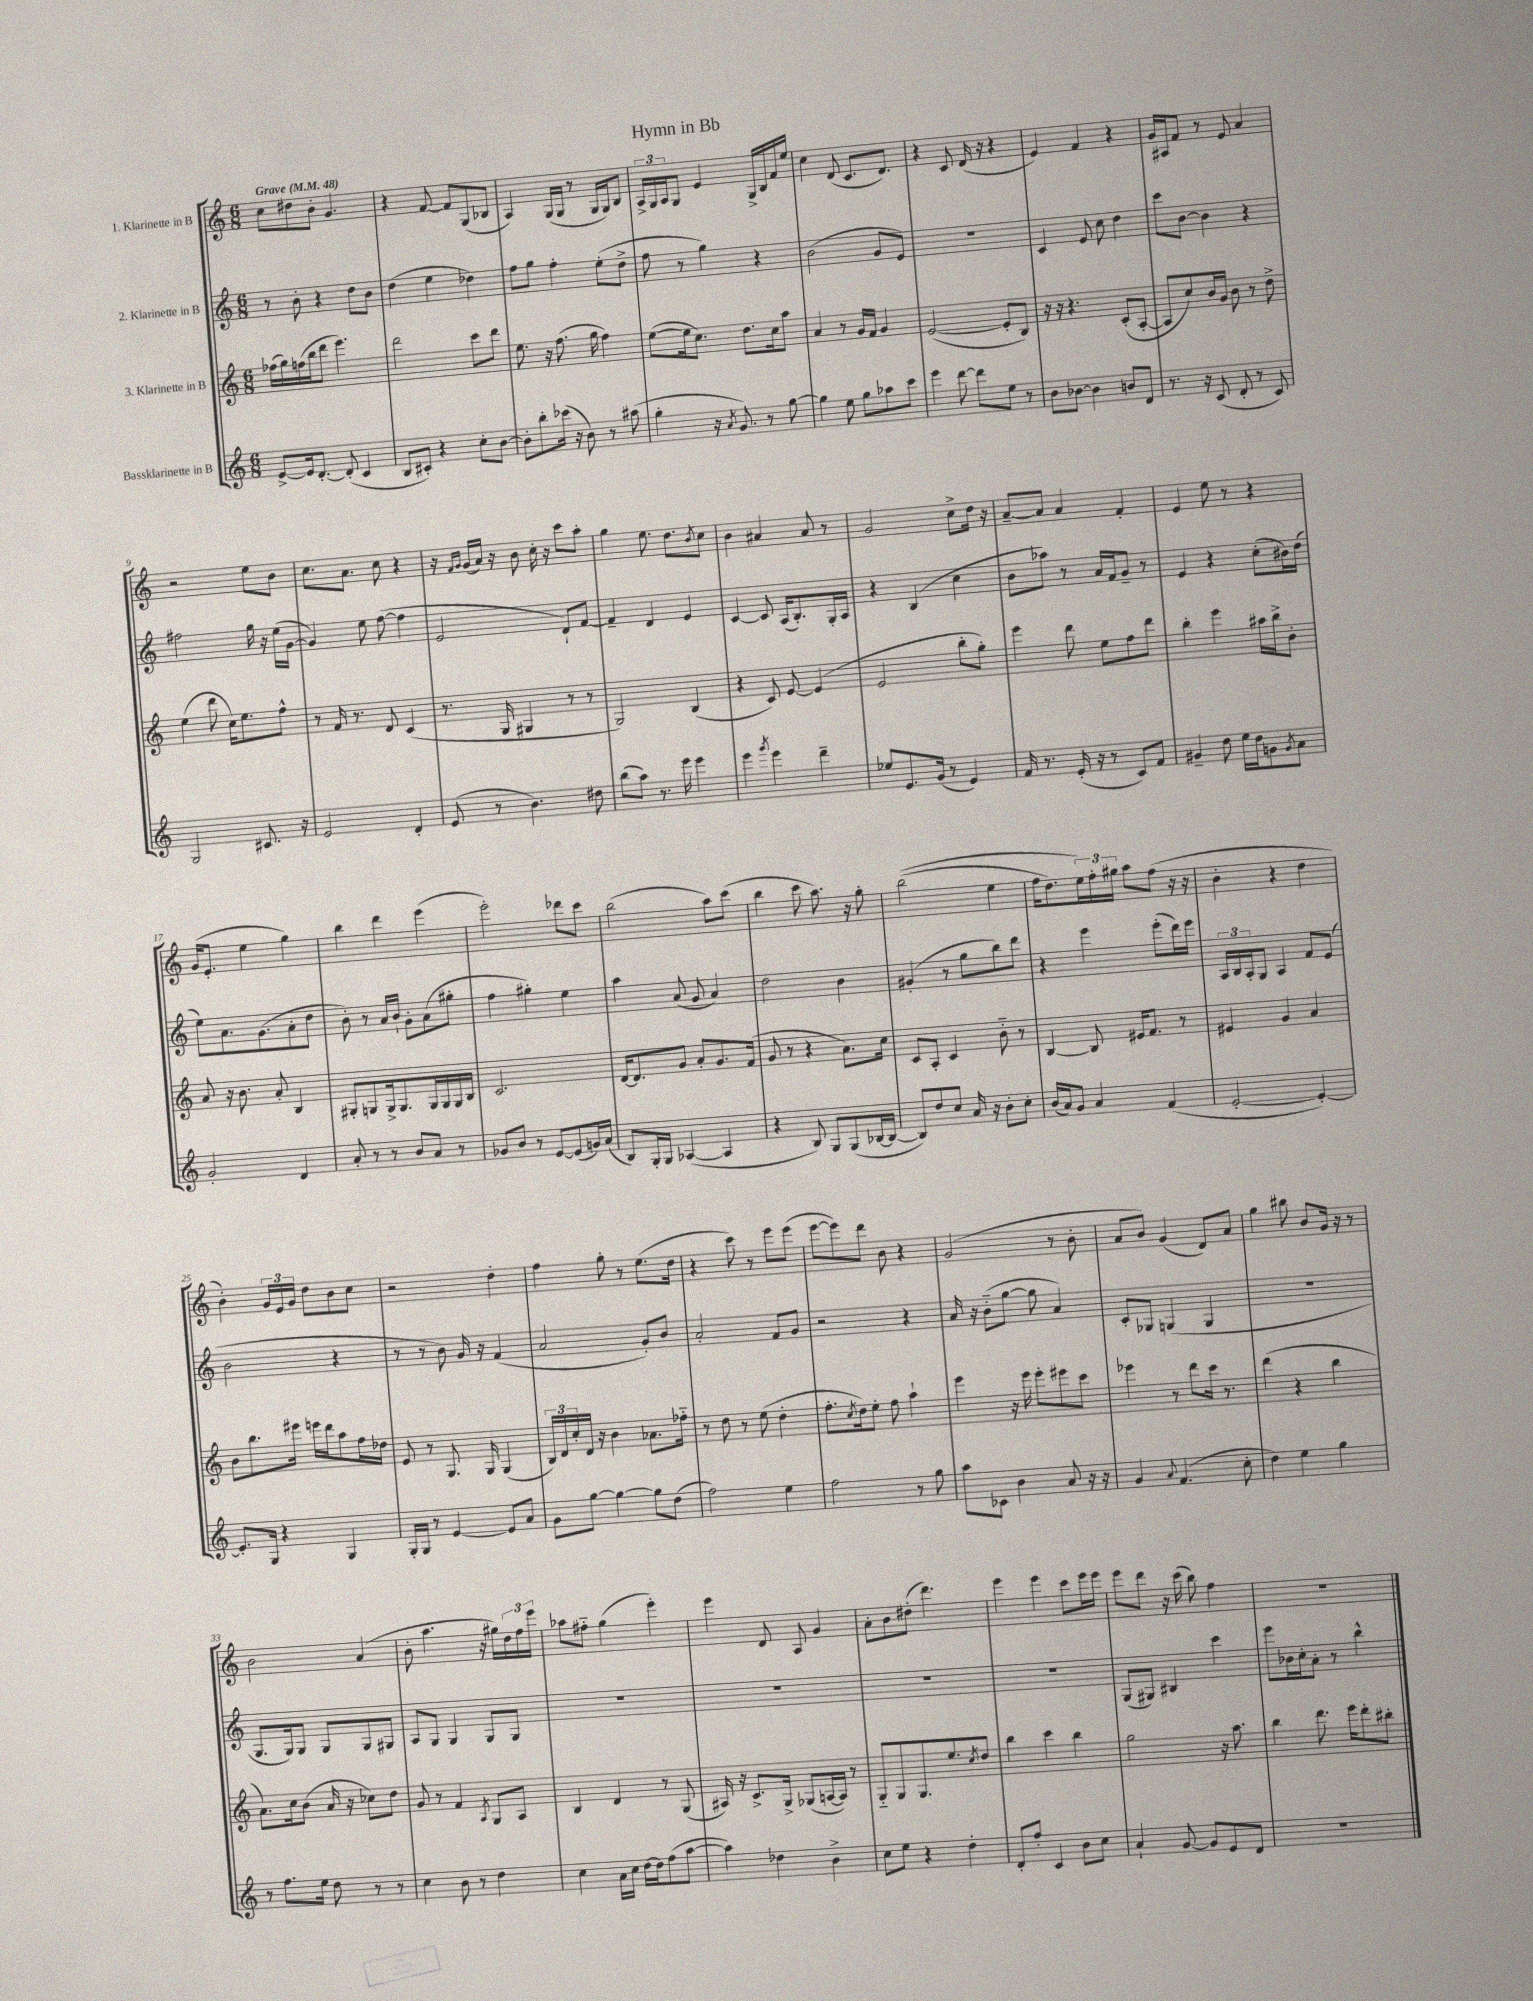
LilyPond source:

\header { title = "Hymn in Bb" }
<<
\new StaffGroup <<
\new Staff = "s0" \with { instrumentName = "1. Klarinette in B" } {
    \clef treble \key c \major \numericTimeSignature \time 6/8 \tempo "Grave" 4 = 48
    c''8 dis''8 b'8-. g'4. |
    r4 f'8~ f'8 g8( bes8 |
    a4) g16( g16 r8 g16 g16) b8 |
    \tuplet 3/2 { a16-> g16 a16 } g8 e'4 g16-> b16 f'16 e''16 |
    c''4 d'8( c'8. d'8.) |
    r4 c'8 d'16( r16 r4 |
    e'4) f'4 r4 |
    g'16 ais16 f'8 r8 e'8 a'4 |
    r2 e''8 b'8 |
    c''8. a'8. c''8 r4 |
    r16 \grace { f'16 g'16 } g'16( a'16) r16 b'8 c''16-. r16 c'''8 a''8-. |
    g''4 e''8. d''8. \acciaccatura { b'8 } c''8 |
    b'4 ais'4 ais'8 r8 |
    g'2 c''8-> d''16 r16 |
    a'8~-- a'8 a'4 f'4-. |
    e'4 e''8 r8 r4 |
    g'16( e'8.-. e''4 g''4) |
    b''4 d'''4 e'''4( |
    e'''2-.) des'''8 c'''8 |
    b''2( a''8) c'''8( |
    b''4 c'''8 a''8.) r16 g''8-. |
    b''2(\( e''4 |
    f''16 d''8.) \tuplet 3/2 { e''16\) f''16-. gis''16 } a''8 f''8( r16 r16 |
    b'4-. r4 d''4 |
    b'4-.) \tuplet 3/2 { g'16 e'16 g'16 } d''8 b'8 c''8 |
    r2 d''4-. |
    f''4 g''8-. r8 e''8.( d''16 |
    r4 c'''8) r8 e'''8 e'''8( |
    e'''8~ e'''8) d'''8 b'8 r4 |
    g'2( r8 b'8-. |
    a'8 b'8) g'4( d'8) a'8 |
    g''4 bis''8 b'8 g'16 r16 r8 |
    b'2 a'4( |
    b'8-. a''4. r16 gis''16) \tuplet 3/2 { d''16 f''16 e'''16 } |
    aes''8 fis''8-_ g''4( e'''4-.) |
    e'''4 d'8 a8 g'4 |
    a'8-. b'8 dis''8-.( d'''4.) |
    e'''4 e'''4 c'''8 e'''16 e'''16 |
    e'''8 d'''8 r16 c'''16( b''8) f''4 |
    R2. \bar "|." |
}
\new Staff = "s1" \with { instrumentName = "2. Klarinette in B" } {
    \clef treble \key c \major \numericTimeSignature \time 6/8
    r8 b'8-. r4 d''8 b'8 |
    d''4( e''4 des''4) |
    f''8 g''8 f''4-. e''8-.( d''8-> |
    f''8 r8 g''4) r4 |
    b'2( g'8 e'8) |
    R2. |
    c'4 e'8 c''8 d''4 |
    c'''8 b'8~ b'4 r4 |
    fis''2 g''16 r16 e''16( g'16~ |
    g'4) e''8 f''8~( f''4 |
    e'2 d'8-!) f'8~ |
    f'4-- d'4 e'4 |
    c'4~ c'8 a16( b8.-.) g16-. a16 |
    r4 b4( c''4 |
    b'8 aes''8) r8 a'16 f'16 g'8-- r8 |
    e'4 r4 c''8-.( bis'16) d''16( |
    e''8) a'8. g'8.( a'8-. d''8 |
    b'8-.) r8 a'16 b'16-! g'8-. a'8( gis''8-. |
    f''4 gis''4-.) e''4 |
    a''4 a'8( g'8 a'4) |
    d''2 b'4 |
    gis'4-.( r8 g''8 b''8) d'''8 |
    r4 e'''4 e'''8-.( d'''16) e'''16 |
    \tuplet 3/2 { a16 b16 a16-. } g8 a4 f'8 e'8( |
    b'2 r4 |
    r8 r8 b'8) g'16 r16 f'4( |
    a'2 g'8-.) b'8 |
    a'2-. f'8 g'8 |
    r2 r4 |
    a'16 r16 b'8-_( g''8~ g''8 a'4) |
    c'8-. ges8 g4( g4 |
    R2. |
    g8. g16) g8 g8 g8 gis8 |
    a8 g8 g4 g8 g8 |
    R2. |
    R2. |
    R2. |
    R2. |
    g8( gis8) bis4 c'''4 |
    e'''8 bes'16 c''16-. a'8-. r8 b''4-^ \bar "|." |
}
\new Staff = "s2" \with { instrumentName = "3. Klarinette in B" } {
    \clef treble \key c \major \numericTimeSignature \time 6/8
    fes''16( g''16) f''16( b''16 d'''8 e'''4.) |
    d'''2 c'''8 d'''8 |
    e''8. r16 f''8.( g''16 f''4) |
    e''8~( e''16 c''8.) d''8. c''16 a''8 |
    a'4 r8 g'16 f'16 g'4 |
    e'2~( e'8-. b8) |
    r16 r16 r4. c'8-.( a8~-. |
    a8 c''8) b'16 g'16 b'8 r8 d''8-> |
    e''4( d'''8 c''16) e''8. f''8-^ |
    r8 f'16 r8. d'8 c'4( |
    r8. g16 gis4 r8 r8 |
    g2) b4( |
    r4 c'8) e'8~ e'4( |
    e'2 b''8-. g''8-.) |
    e'''4 d'''8 e''8 f''8 d'''8 |
    b''4-. e'''4 ais''16 b''16-> b'8-. |
    a'8 r16 b'8. a'8-. b4 |
    gis8-. g8 g16-> g8. g16 g16 g16 b16 |
    c'2. |
    d'16~ d'8. g'8 a'8-. g'8. f'16( |
    g'8 r8 r4 a'8.) c''16 |
    c'8 a8-. c'4 b'8-_ r8 |
    b4~ b8 eis'16 f'8. r8 |
    eis'4 g'4 a'4 |
    b'8 b''8. eis'''16 e'''16 d'''16 a''8 f''16 des''16 |
    e'8 r8 g8. g16 g4( |
    \tuplet 3/2 { b16) d'16 c''16-. } d'16 r16 b'4 aes'8. fes''16-_ |
    r8 d''8 r8 e''8( d''4-. |
    f''8.-. \acciaccatura { c''8 } d''16) e''8-. f''8 a''4-! |
    e'''4 r16 e'''16 e'''8-. eis'''8 c'''8 |
    ees'''4 r8 d'''8 c'''16 r8. |
    d'''4( r4 b''4 |
    a'8.) c''16 b'8( a'16 r16 ces''8) d''8 |
    g'8 r8 f'4 \acciaccatura { a8 } g8 a8 |
    b4 d'4 r8 g8( |
    ais16) r16 c'8.-> g16-> ges8( a16~ a16) r8 |
    g8-_ g8 g8. e''8. \acciaccatura { c''8 } d''8 |
    b''4 c'''4 b''4 |
    g''2 r16 a''8. |
    b''4 d'''8. e'''16 d'''8-. bis''8-. \bar "|." |
}
\new Staff = "s3" \with { instrumentName = "Bassklarinette in B" } {
    \clef treble \key c \major \numericTimeSignature \time 6/8
    e'8~-> e'16 d'8.~-. d'8-.( c'4 |
    b8 cis'8-.) r4 c''8-. b'8~ |
    b'8-. b''8-. ces'''16( r16 b'8) r8 ais''8( |
    g''4-. r16 \acciaccatura { a'8 } g'8.) r8 g''8~ |
    g''4 e''8 g''8 aes''8 c'''8 |
    e'''4 d'''8~ d'''8 e''8 r8 |
    b'8 bes'8~ bes'4 b'8 d'8 |
    r8. r16 c'8( d'8-. r8 c'8) |
    g2 cis'8. r16 |
    e'2 d'4-. |
    e'8( r8 b'4.) dis''8 |
    b''8( a''8) r8. e'''16 e'''4 |
    e'''4 \acciaccatura { g'''8 } e'''4 d'''4-- |
    ees''8 e'8. g'16( r8 e'4) |
    f'16 r8. e'16-.( r16 r8 c'8) f'8 |
    gis'4-- d''8 e''16 d''16 g'8 \acciaccatura { g'8 } a'8 |
    g'2-. d'4 |
    a'8-. r8 r8 b'8 a'8 r8 |
    ges'8 b'8 r8 e'8~ e'8( g'16) a'16( |
    b8) g16-. g16 aes4~( aes4 |
    r4 b8) g8 g8( bes16~ bes16~ |
    bes8) d''8 c''8 a'16 r16 b'8-. c''8-. |
    b'16( a'16) g'8 a'4 f'4( |
    e'2~-. e'4~-.) |
    e'8.-. g16 r4 g4 |
    g16-. g16 r8 e'4~ e'8 a'8 |
    g'8 g''8~ g''4~ g''8 d''8( |
    f''2) e''4 |
    f''2 r8 g''8 |
    a''8 ces'8 b'4 a'8 r16 r16 |
    g'4 \appoggiatura { a'8 } f'4.( c''8-. |
    d''4) e''4 g''4 |
    r8 f''8. e''16 d''8 r8 r8 |
    c''4 b'8 r8 d''4 |
    c''4 a'16 c''16 d''16~ d''16 f''8( a''8~ |
    a''4) des''4 b'4-> |
    c''8 e''8 r4 d''4-. |
    d'8-. f''8-. c'4 b'8 c''8 |
    a'4-! g'8~ g'8 e'8 d'8 |
    R2. \bar "|." |
}
>>
>>
